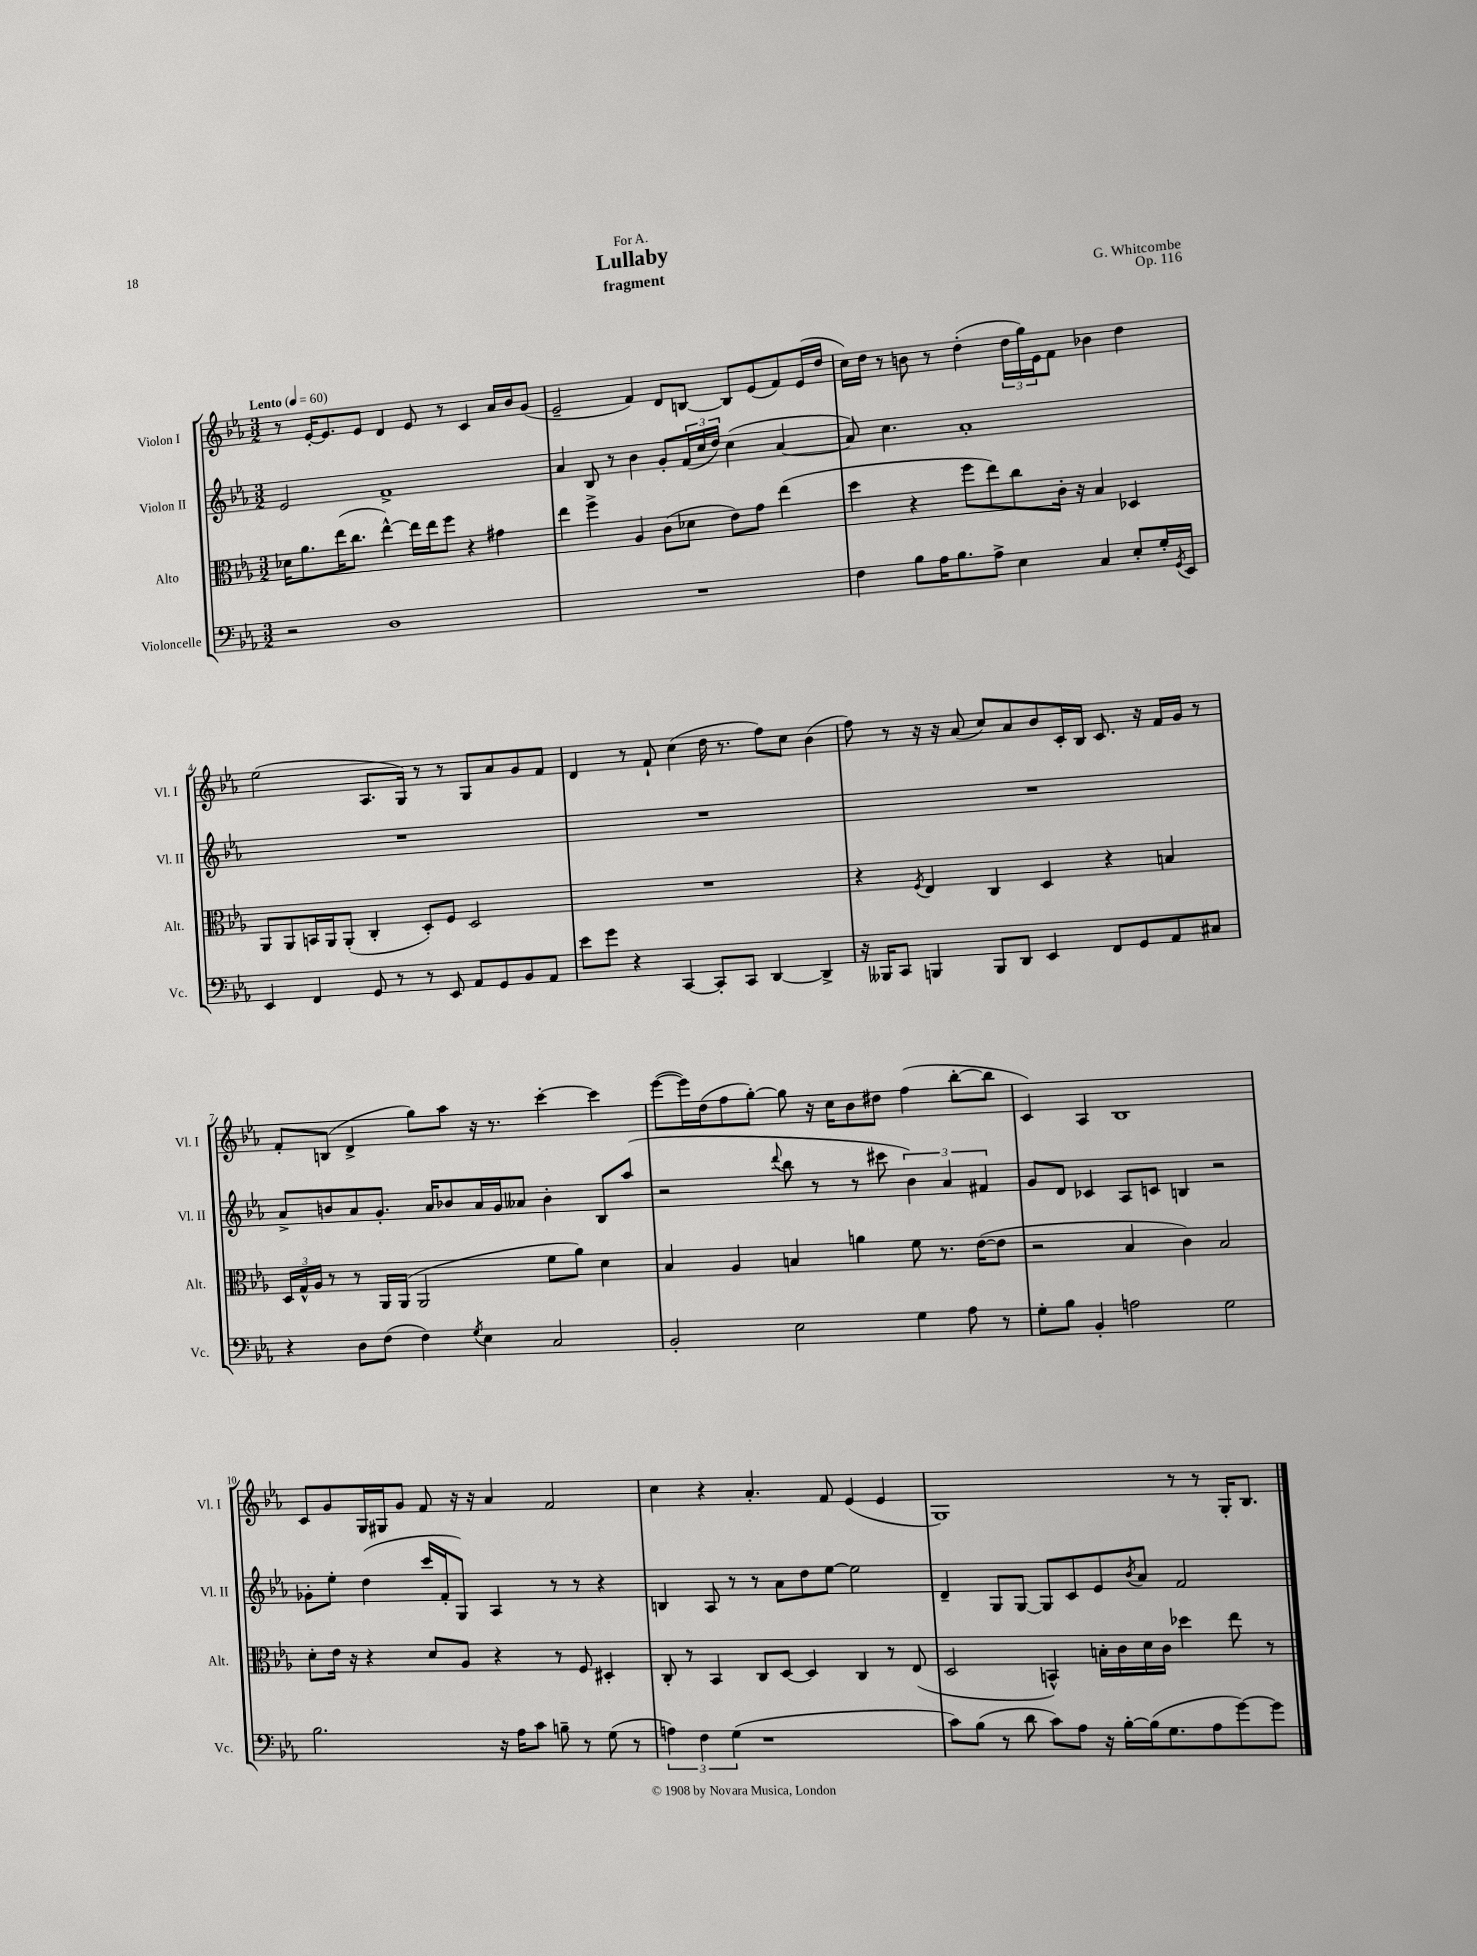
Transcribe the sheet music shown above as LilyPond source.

\header { title = "Lullaby" composer = "G. Whitcombe" subtitle = "fragment" dedication = "For A." opus = "Op. 116" }
<<
\new StaffGroup <<
\new Staff = "s0" \with { instrumentName = "Violon I" shortInstrumentName = "Vl. I" } {
    \clef treble \key ees \major \numericTimeSignature \time 3/2 \tempo "Lento" 4 = 60
    r8 ees'16~-. ees'8. ees'8 d'4 ees'8 r8 c'4 aes'16 bes'16 g'8( |
    ees'2-- f'4) d'8 b8~ b8 ees'8( f'8) ees'16( d''16 |
    c''16) d''16 r8 b'8 r8 d''4-.( \tuplet 3/2 { d''16 g''16) ees'16 } f'8 bes'4 d''4 |
    ees''2( aes8. g16) r8 r8 g8 aes'8 g'8 f'8 |
    d'4 r8 f'8-! c''4( d''16 r8. f''8) c''8 bes'4( |
    f''8) r8 r16 r16 aes'8( c''8) aes'8 bes'8 c'16-. bes16 c'8. r16 f'16 g'16 r8 |
    f'8-. b8( d'4-> g''8) aes''8 r16 r8. c'''4~-. c'''4 |
    ees'''8~( ees'''16) d''16( f''8 g''8~-.) g''8 r16 c''16 bes'8 dis''8 f''4( bes''8~-. bes''8 |
    c'4) aes4 bes1 |
    c'8 g'8 g16 gis16 g'8 f'8 r16 r16 aes'4 f'2 |
    c''4 r4 aes'4.-. f'8 ees'4( ees'4 |
    g1) r8 r8 g16-. bes8. \bar "|." |
}
\new Staff = "s1" \with { instrumentName = "Violon II" shortInstrumentName = "Vl. II" } {
    \clef treble \key ees \major \numericTimeSignature \time 3/2
    ees'2 f'1-> |
    aes'4 bes8 r8 bes'4 g'8-. \tuplet 3/2 { f'16( c''16 d''16) } c''4( aes'4~ |
    aes'8) c''4. aes'1-. |
    R1. |
    R1. |
    R1. |
    aes'8-> b'8 aes'8 g'8.-. aes'16 bes'8 aes'16 g'16 aeses'8 bes'4-. bes8 aes''8( |
    r2 \appoggiatura { d'''8 } bes''8 r8 r8 cis'''8 \tuplet 3/2 { bes'4) aes'4 fis'4 } |
    g'8 d'8 ces'4 aes8 c'8 b4 r2 |
    ges'8-. ees''8-. d''4( c'''16 f'16-. g8) aes4 r8 r8 r4 |
    b4 aes8 r8 r8 aes'8 d''8 ees''8~ ees''2 |
    d'4-- g8 g8~ g8 c'8 ees'8 \acciaccatura { bes'8 } aes'8 f'2 \bar "|." |
}
\new Staff = "s2" \with { instrumentName = "Alto" shortInstrumentName = "Alt." } {
    \clef alto \key ees \major \numericTimeSignature \time 3/2
    des'16 aes'8. ees''16( c''8. ees''4~-^) ees''16 ees''16 f''8 r4 gis'4 |
    ees''4 f''4-> aes4 c'8( des'8 ees'8) g'8 ees''4( |
    d''4 r4 f''8 ees''8) c''8 c'16-. r16 bes4 des4 |
    aes,8 aes,8 b,16 aes,16 aes,8-.( c4-. d8-.) f8 d2 |
    R1. |
    r4 \acciaccatura { f8 } ees4 c4 d4 r4 b4 |
    \tuplet 3/2 { d16 g16-^ aes16 } r8 r8 aes,16 aes,16( aes,2 f'8 aes'8) d'4 |
    bes4 aes4 b4 a'4 f'8 r8. ees'16~( ees'8 |
    r2 bes4 c'4) bes2 |
    d'8-. ees'16 r16 r4 d'8 aes8 r4 r8 f8 dis4-. |
    c8-. r8 bes,4 c8 d8~ d4 c4 r8 ees8( |
    d2 b,4-^) b16-. c'16 d'16 c'16 des''4 ees''8 r8 \bar "|." |
}
\new Staff = "s3" \with { instrumentName = "Violoncelle" shortInstrumentName = "Vc." } {
    \clef bass \key ees \major \numericTimeSignature \time 3/2
    r2 d1 |
    R1. |
    f4 bes8 aes16 bes8. aes8-> ees4 c4 ees8-. g16-. \acciaccatura { g,8 } ees,16 |
    ees,4 f,4 g,8 r8 r8 ees,8 aes,8 g,8 bes,8 aes,8 |
    ees'8 g'8 r4 c,4~ c,8-. c,8 d,4~ d,4-> |
    r16 beses,,16 c,8 b,,4 b,,8 d,8 ees,4 f,8 g,8 aes,8 cis8 |
    r4 d8 f8( f4) \acciaccatura { g8 } ees4 c2 |
    bes,2-. ees2 g4 aes8 r8 |
    g8-. bes8 bes,4-. a2 g2 |
    bes2. r16 aes16 c'8 b8-- r8 g8( r8 |
    \tuplet 3/2 { a4) f4 g4( } r1 |
    c'8) bes8( r8 d'8 c'8) aes8 r16 bes16~-. bes16( g8. aes8 g'8~) g'8 \bar "|." |
}
>>
>>
